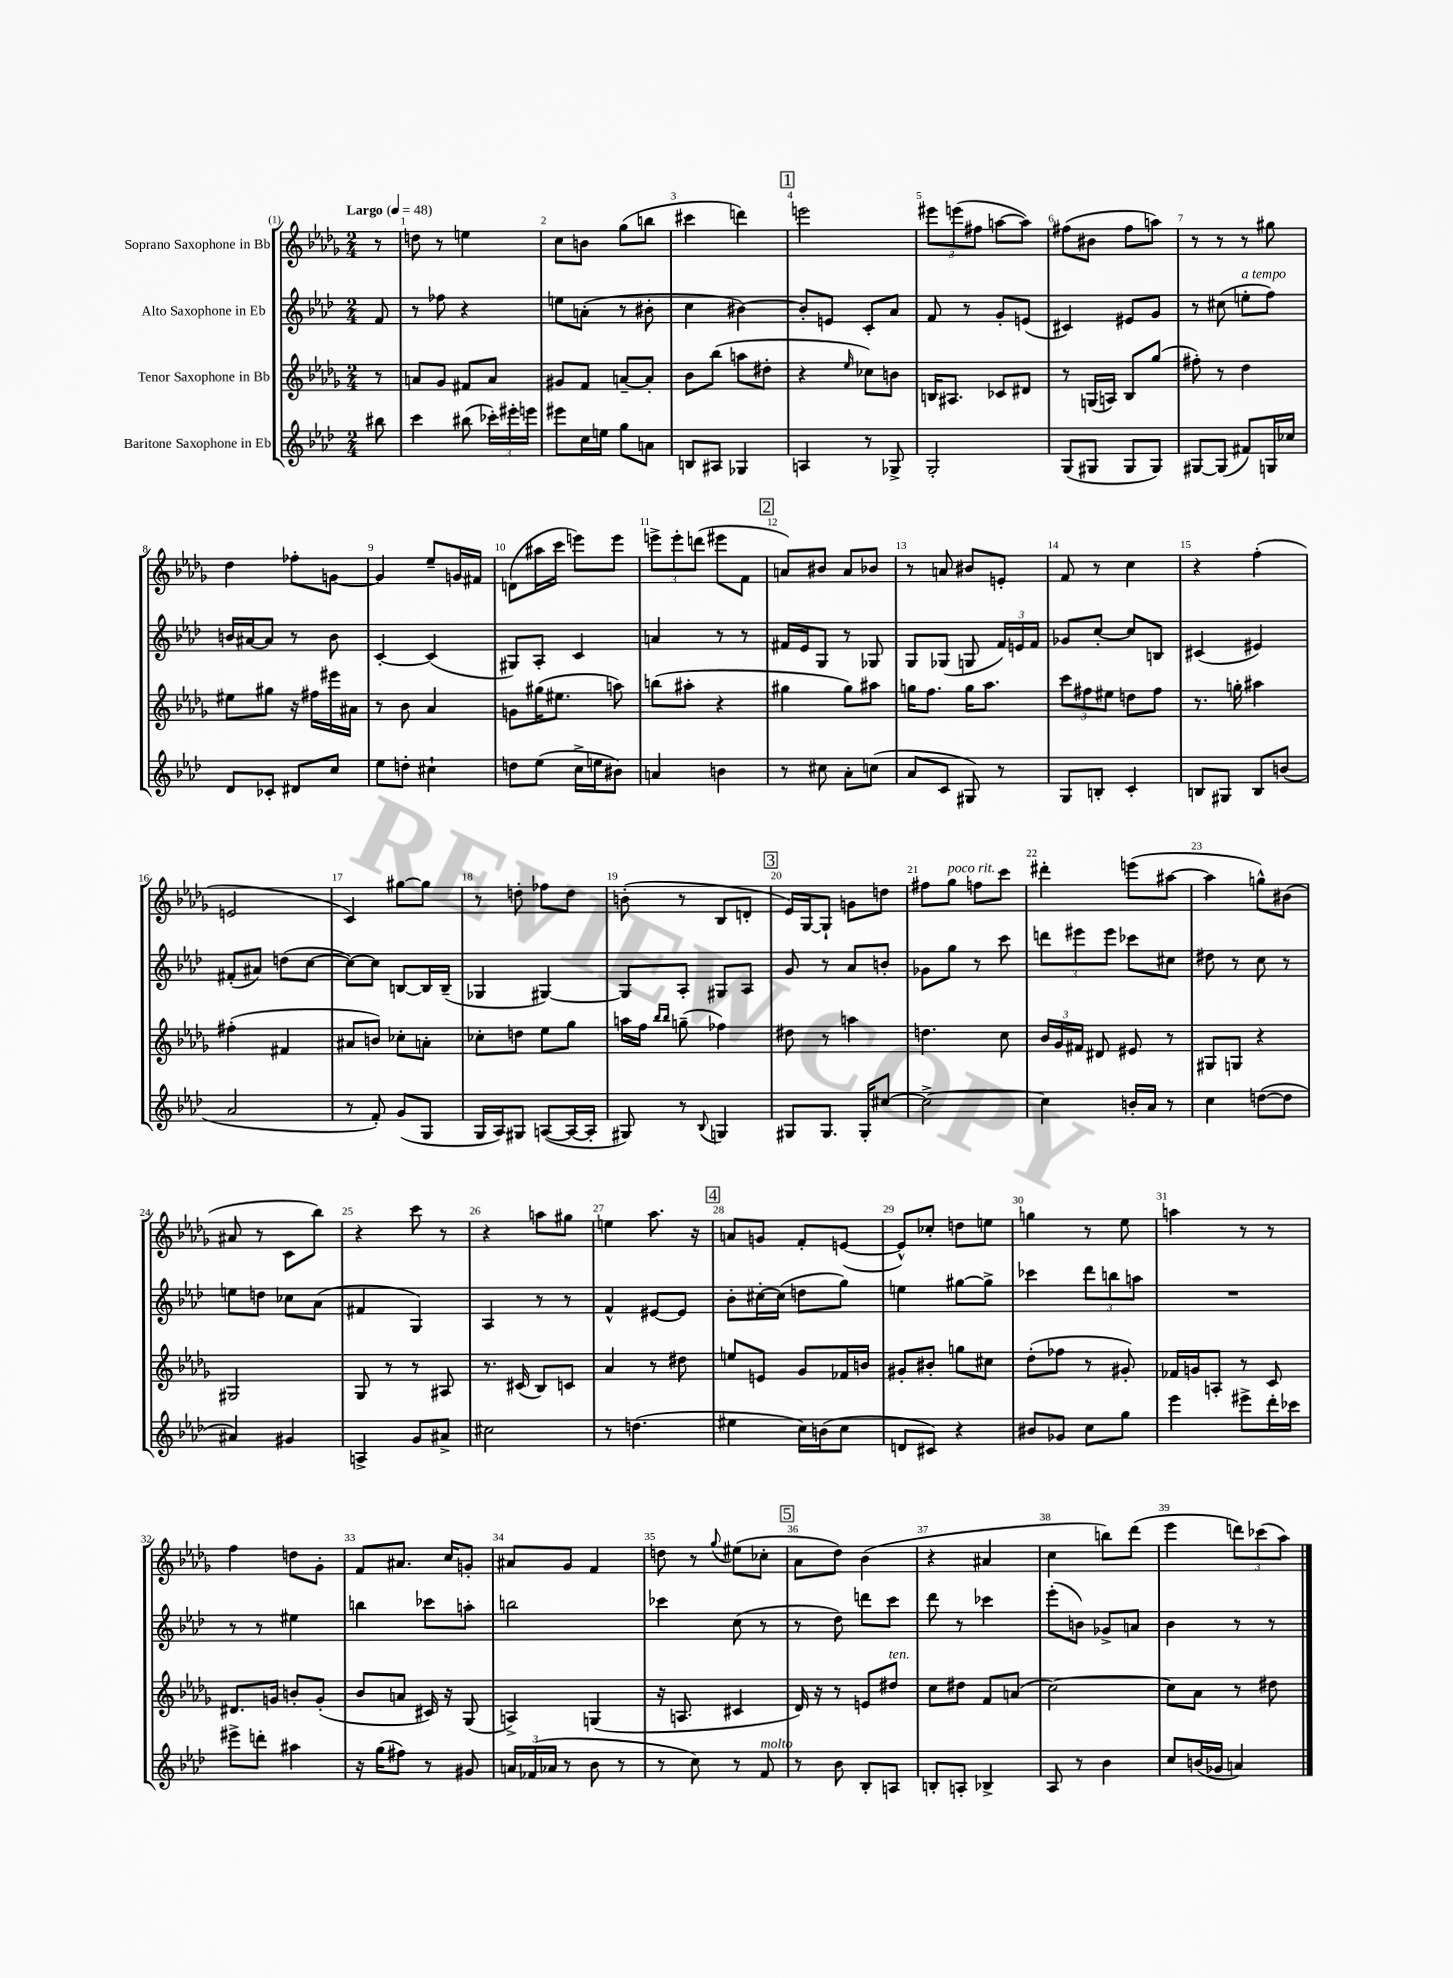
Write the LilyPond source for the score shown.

<<
\new StaffGroup <<
\new Staff = "s0" \with { instrumentName = "Soprano Saxophone in Bb" } {
    \clef treble \key des \major \numericTimeSignature \time 2/4 \partial 8 \tempo "Largo" 4 = 48
    \autoBeamOff r8 |
    d''8 r8 e''4 |
    c''8[ b'8] ges''8[( b''8] |
    cis'''4 d'''4) |
    \mark \markup { \box "1" } e'''2 |
    \tuplet 3/2 { eis'''8[ e'''8( fis''8] } a''8[~ a''8]) |
    fis''8[( bis'8] fis''8[ a''8]) |
    r8 r8 r8 gis''8 |
    des''4 fes''8[-. g'8]~ |
    g'4 ees''8[-- g'16 fis'16] |
    d'8[( ais''16 c'''16] e'''8[) e'''8] |
    \tuplet 3/2 { e'''8[-> e'''8-. d'''8]( } eis'''8[ f'8] |
    \mark \markup { \box "2" } a'8[) bis'8] a'8[ bes'8] |
    r8 a'8 bis'8[ e'8]-. |
    f'8 r8 c''4 |
    r4 f''4-.( |
    e'2 |
    c'4) gis''8[~ gis''8] |
    r8 d''8-. fes''8[ d''8] |
    b'8-.( r8 bes8[ d'8]-. |
    \mark \markup { \box "3" } ees'16[) ges16~ ges8]-! g'8[ d''8] |
    fis''8[ ges''8]^\markup { \italic "poco rit." } f''8[ c'''8] |
    dis'''4-. e'''8[( ais''8]~ |
    ais''4 g''8[-^) bis'8]( |
    ais'8 r8 c'8[ bes''8]) |
    r4 c'''8 r8 |
    r4 a''8[ gis''8] |
    e''4 aes''8. r16 |
    \mark \markup { \box "4" } a'8[ g'8] f'8[-. e'8]~( |
    e'8[-^) ces''8]-. d''8[ e''8] |
    g''4 r8 ees''8 |
    a''4 r8 r8 |
    f''4 d''8[ ges'8]-. |
    f'8[ ais'8.] c''16[ g'8]-. |
    ais'8[ ges'8] f'4 |
    d''8 r8 \appoggiatura { ges''8 } eis''8[( ces''8]-. |
    \mark \markup { \box "5" } aes'8[ des''8]) bes'4( |
    r4 ais'4 |
    c''4 b''8[) des'''8]( |
    ees'''4 \tuplet 3/2 { d'''8[) ces'''8( aes''8]) } \bar "|." |
}
\new Staff = "s1" \with { instrumentName = "Alto Saxophone in Eb" } {
    \clef treble \key aes \major \numericTimeSignature \time 2/4 \partial 8
    \autoBeamOff f'8 |
    r8 fes''8 r4 |
    e''8[ a'8]-.( r8 bis'8-. |
    c''4 bis'4~) |
    \mark \markup { \box "1" } bis'8[-. e'8] c'8[-. aes'8] |
    f'8 r8 g'8[-. e'8]( |
    cis'4) eis'8[ g'8] |
    r8 cis''8( e''8[-.^\markup { \italic "a tempo" } f''8]) |
    b'16[ ais'16~ ais'8] r8 b'8 |
    c'4~-. c'4( |
    gis8[) aes8]-. c'4 |
    a'4 r8 r8 |
    \mark \markup { \box "2" } fis'16[ ees'16 g8] r8 ges8 |
    g8[ ges8]( g8 \tuplet 3/2 { f'16[) e'16 f'16] } |
    ges'8[ c''8]~-. c''8[ b8] |
    cis'4( eis'4) |
    fis'8[-.( ais'8]) d''8[( c''8]~ |
    c''8[~) c''8] b8[~ b16 b16]--( |
    ges4 gis4~) |
    gis8[ aes8]-. gis8[ aes8] |
    \mark \markup { \box "3" } g'8 r8 aes'8[ b'8]-. |
    ges'8[ g''8] r8 c'''8 |
    \tuplet 3/2 { d'''8[ eis'''8 eis'''8] } ces'''8[ cis''8] |
    dis''8 r8 c''8 r8 |
    e''8[ d''8] ces''8[ aes'8]( |
    fis'4 g4) |
    aes4 r8 r8 |
    f'4-^ eis'8[~ eis'8] |
    \mark \markup { \box "4" } bes'8[-. cis''16~-. cis''16]( d''8[ g''8]) |
    e''4 gis''8[~ gis''8]-> |
    ces'''4 \tuplet 3/2 { des'''8[ b''8 a''8] } |
    R2 |
    r8 r8 eis''4 |
    b''4 ces'''8[ a''8]-. |
    b''2 |
    ces'''4 c''8( r8 |
    \mark \markup { \box "5" } r8 des''8) d'''8[ c'''8] |
    des'''8 r8 ces'''4 |
    ees'''8[-.( b'8]) ges'8[-> a'8] |
    bes'4 r8 r8 \bar "|." |
}
\new Staff = "s2" \with { instrumentName = "Tenor Saxophone in Bb" } {
    \clef treble \key des \major \numericTimeSignature \time 2/4 \partial 8
    \autoBeamOff r8 |
    a'8[ ges'8] fis'8[ a'8] |
    gis'8[ f'8] a'8[~-- a'8]-. |
    bes'8[ bes''8]( a''8[ dis''8]-. |
    \mark \markup { \box "1" } r4 \grace { ees''16 } ces''8[) b'8] |
    b16[ ais8.] ces'8[ dis'8] |
    r8 g16[( a16]) bes8[ ges''8]( |
    fis''8-.) r8 des''4 |
    eis''8[ gis''8] r16 fis''16[ eis'''16 ais'16] |
    r8 bes'8 aes'4 |
    g'8[ gis''16( eis''8.] a''8) |
    b''8[( ais''8]-. r4 |
    \mark \markup { \box "2" } gis''4 gis''8[) ais''8] |
    g''16[ f''8.] g''16[ aes''8.] |
    \tuplet 3/2 { c'''8[ fis''8 eis''8] } d''8[ fis''8] |
    r8. g''16-. ais''4 |
    fis''4-.( fis'4 |
    ais'8[ b'8]) ces''8[-. a'8]-. |
    ces''8[-. d''8] ees''8[ ges''8] |
    a''16[ f''16] \grace { bes''16[ bes''16] } g''8--( fes''4) |
    \mark \markup { \box "3" } dis''8 r8 a''4 |
    d''4. c''8 |
    \tuplet 3/2 { bes'16[ ges'16 fis'16] } dis'8 eis'8 r8 |
    gis8[ g8] r4 |
    gis2 |
    ges8 r8 r8 ais8 |
    r8. cis'16( bes8[) c'8] |
    aes'4 r8 dis''8 |
    \mark \markup { \box "4" } e''8[ e'8] ges'8[ fes'16 b'16] |
    gis'8[-. bis'8]-. g''8[ cis''8] |
    des''8[-.( fes''8] r8 gis'8-.) |
    fes'16[ g'16 a8]-. r8 c'8 |
    dis'8.[ g'16] b'8[-. g'8]-.( |
    bes'8[ a'8] cis'16) r16 ges8( |
    a4->) g4( |
    r16 a8. cis'4 |
    \mark \markup { \box "5" } des'16) r16 r8 e'8[ dis''8]^\markup { \italic "ten." } |
    c''8[ dis''8] f'8[ a'8]( |
    c''2~) |
    c''8[ aes'8] r8 dis''8 \bar "|." |
}
\new Staff = "s3" \with { instrumentName = "Baritone Saxophone in Eb" } {
    \clef treble \key aes \major \numericTimeSignature \time 2/4 \partial 8
    \autoBeamOff bis''8 |
    c'''4 bis''8( \tuplet 3/2 { ces'''16[-.) eis'''16-. e'''16] } |
    eis'''8[ c''16 e''16] g''8[ a'8] |
    b8[ ais8] ges4 |
    \mark \markup { \box "1" } a4 r8 ges8-> |
    g2-. |
    g8[( gis8] gis8[ gis8]) |
    gis8[~ gis8]( fis'8[) g16 ces''16] |
    des'8[ ces'8]-. dis'8[ c''8] |
    ees''8[ d''8]-. cis''4-! |
    d''8[ ees''8]( c''16[-> e''16 bis'8]) |
    a'4 b'4 |
    \mark \markup { \box "2" } r8 cis''8 aes'8[-. c''8]( |
    aes'8[ c'8] gis8) r8 |
    g8[ b8]-. c'4-. |
    b8[ gis8] b8[ b'8]( |
    aes'2 |
    r8 f'8-.) g'8[( g8] |
    g16[ aes16) gis8] a8[~( a16~ a16]-. |
    gis8) r8 \appoggiatura { bes8 } g4 |
    \mark \markup { \box "3" } gis8[ gis8.] gis16[-. cis''8]~ |
    cis''2~-> |
    cis''4 b'16[-. aes'16] r8 |
    c''4 d''8[~( d''8] |
    ais'4) gis'4 |
    a4-> g'8[ ais'8]-> |
    cis''2 |
    r8 d''4.( |
    \mark \markup { \box "4" } eis''4 c''16[) b'16( c''8] |
    d'8[ cis'8]) r4 |
    bis'8[ ges'8] c''8[ g''8] |
    ees'''4 eis'''8[-> des'''16-. ces'''16] |
    eis'''8[-> d'''8]-. ais''4 |
    r16 g''16[( fis''8]) r8 gis'8 |
    \tuplet 3/2 { a'16[ fes'16( aes'16] } r8 bes'8 r8 |
    r8 c''8) r8 f'8^\markup { \italic "molto" } |
    \mark \markup { \box "5" } r8 bes'8 bes8[-. a8] |
    b8[-. a8]-. bes4-> |
    aes8 r8 bes'4 |
    c''8[ b'16( ges'16] a'4) \bar "|." |
}
>>
>>
\layout { \context { \Score \override BarNumber.break-visibility = ##(#f #t #t) barNumberVisibility = #all-bar-numbers-visible } }
